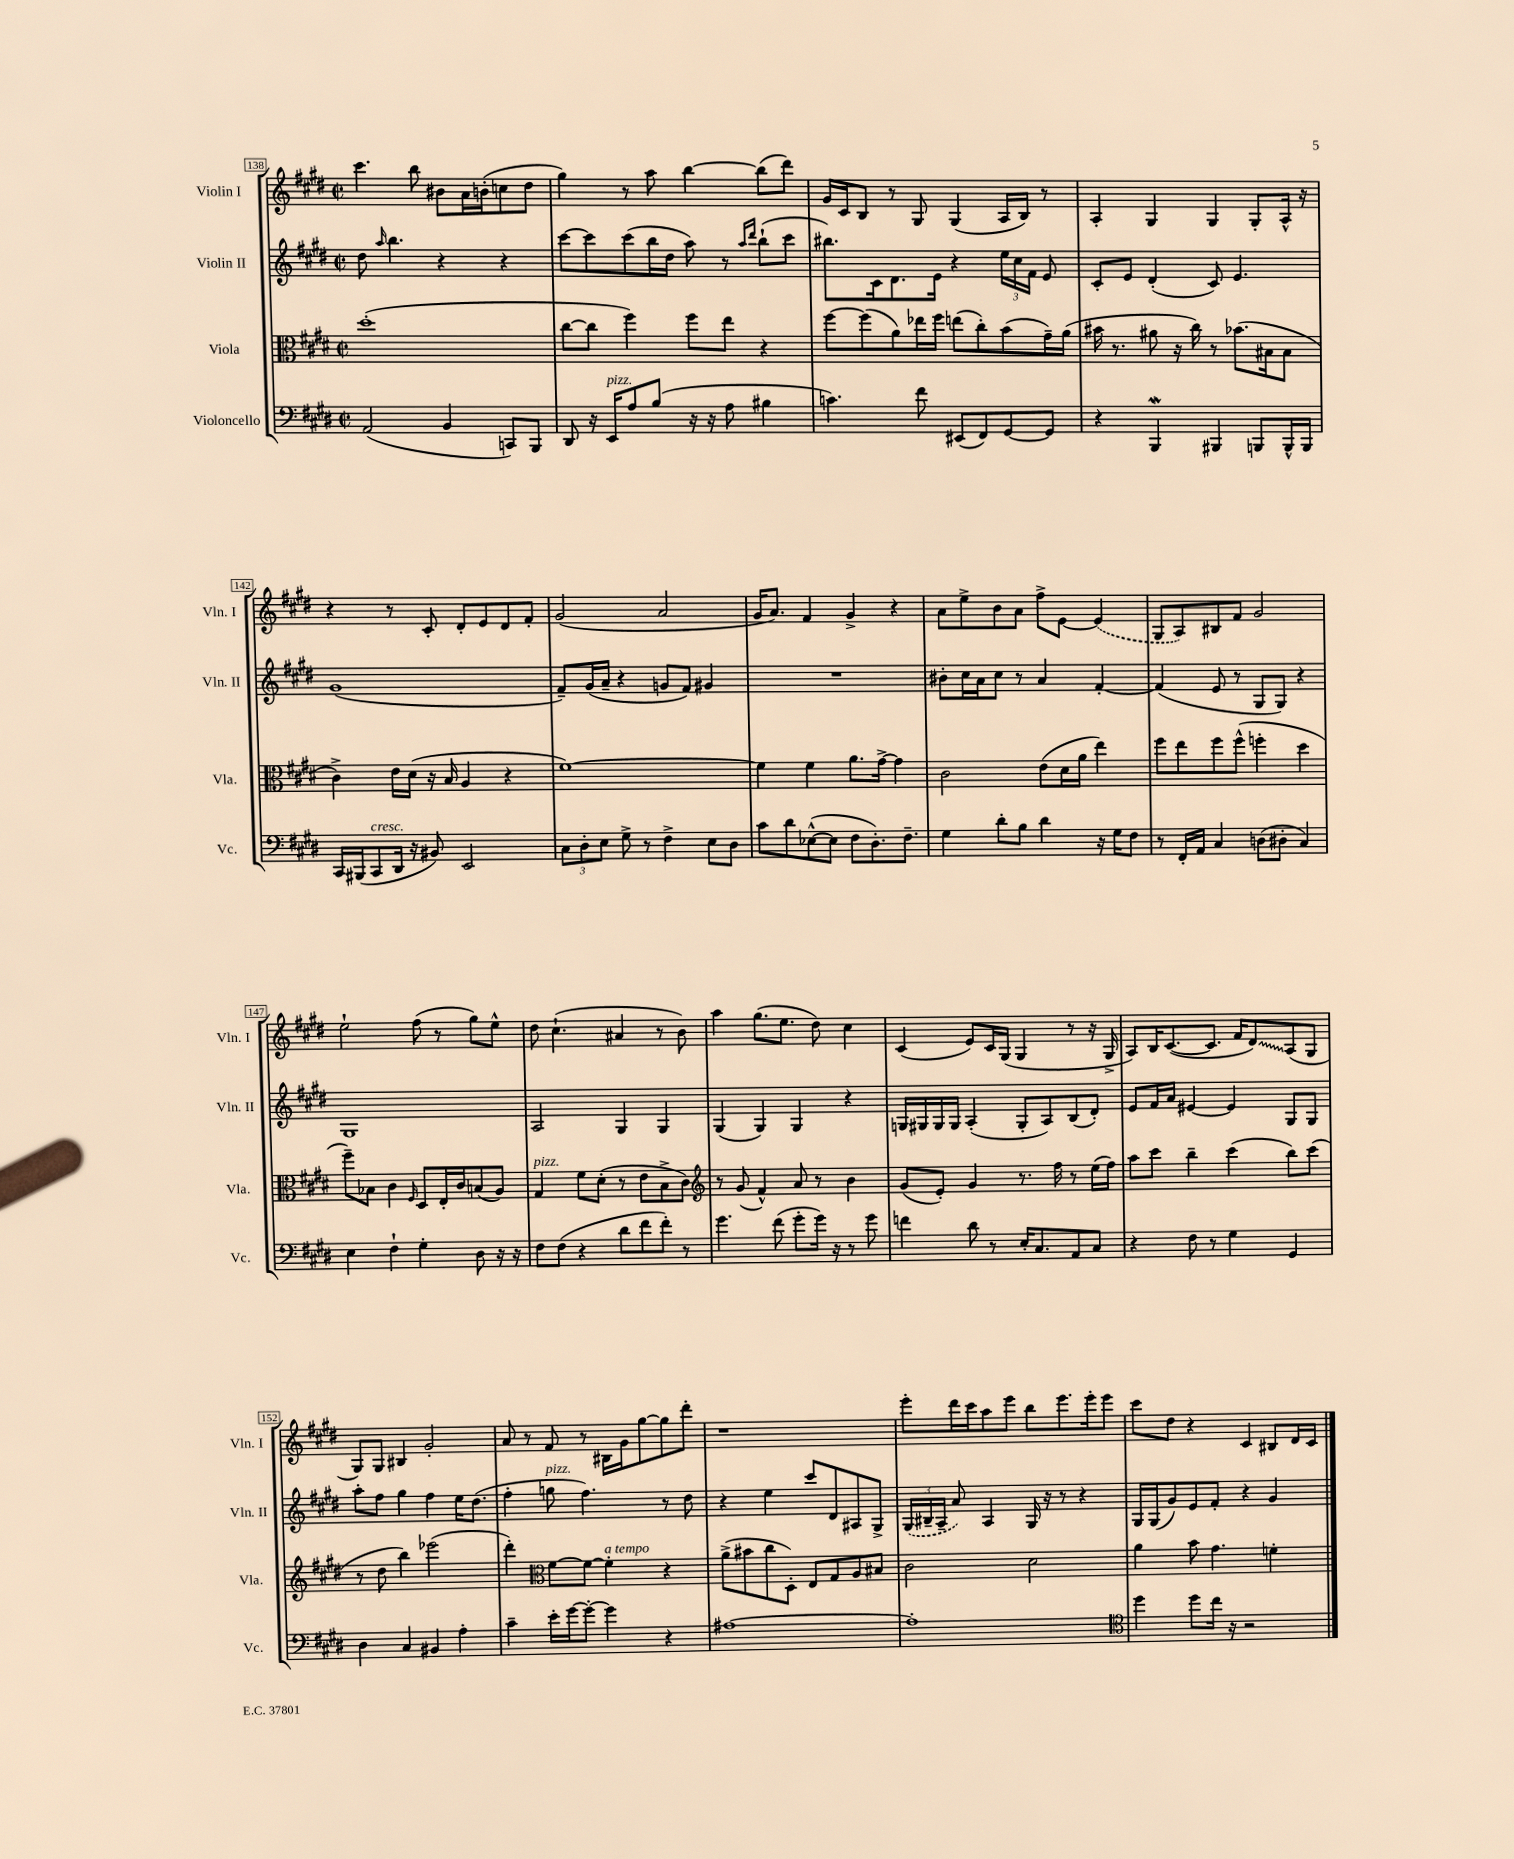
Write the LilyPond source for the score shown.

<<
\new StaffGroup <<
\new Staff = "s0" \with { instrumentName = "Violin I" shortInstrumentName = "Vln. I" } {
    \clef treble \key e \major \defaultTimeSignature \time 2/2
    \autoBeamOff cis'''4. b''8 bis'8[ a'16 b'16-.( c''8 dis''8] |
    gis''4) r8 a''8 b''4~ b''8[( dis'''8]) |
    gis'16[ cis'16 b8] r8 gis8 gis4( a16[ b16]) r8 |
    a4-. gis4 gis4 gis8[-. a16]-^ r16 |
    r4 r8 cis'8-. dis'8[-. e'8 dis'8 fis'8]-. |
    gis'2( a'2 |
    gis'16[ a'8.]) fis'4 gis'4-> r4 |
    a'8[ e''8-> b'8 a'8] fis''8[-> e'8]~ \once \slurDashed e'4( |
    gis8[ a8) bis8 fis'8] gis'2 |
    e''2-! fis''8( r8 gis''8[) e''8]-^ |
    dis''8 cis''4.-!( ais'4 r8 b'8) |
    a''4 gis''8.[( e''8.] dis''8) cis''4 |
    cis'4( e'8[) cis'16 gis16]( gis4 r8 r16 gis16-> |
    a8[) b16 cis'8.~( cis'8.] fis'16[ \once \override Glissando.style = #'zigzag dis'8\glissando) a8( gis8] |
    gis8[) gis8] bis4 gis'2-. |
    a'8 r8 fis'8 r8 bis16[ gis'16 gis''8~ gis''8 dis'''8]-. |
    r1 |
    e'''8[-. dis'''16 cis'''16 a''8 e'''8] b''8[ e'''8. e'''16-. e'''8] |
    cis'''8[ dis''8] r4 cis'4 bis8[ dis'16 cis'16] \bar "|." |
}
\new Staff = "s1" \with { instrumentName = "Violin II" shortInstrumentName = "Vln. II" } {
    \clef treble \key e \major \defaultTimeSignature \time 2/2
    \autoBeamOff dis''8 \grace { a''16 } b''4. r4 r4 |
    cis'''8[~ cis'''8 cis'''8( b''16 dis''16] a''8) r8 \grace { a''16[ dis'''16] } b''8[-!( cis'''8] |
    bis''8.[) cis'16 dis'8. e'16] r4 \tuplet 3/2 { e''16[ cis''16 fis'16] } e'8 |
    cis'8[-. e'8] dis'4-.( cis'8) e'4. |
    gis'1( |
    fis'8[--) gis'16( a'16]-- r4 g'8[ fis'8]) gis'4 |
    R1 |
    bis'8[-. cis''16 a'16 cis''8] r8 a'4 fis'4~-. |
    fis'4( e'8 r8 gis8[ gis8]) r4 |
    gis1 |
    a2 gis4 gis4 |
    gis4( gis4) gis4 r4 |
    g16[ gis16 gis16 gis16] a4-.( gis8[-. a8) b8( dis'8]-.) |
    e'8[ fis'16 a'16] eis'4~ eis'4 gis8[ gis8] |
    a''8[-. fis''8] gis''4 fis''4 e''16[ dis''8.]( |
    fis''4-. g''8^\markup { \italic "pizz." } fis''4.) r8 dis''8 |
    r4 e''4 cis'''8[ dis'8 ais8 gis8]-> |
    \tuplet 3/2 { \once \slurDashed gis16[( bis16-- a16]-- } a'8) a4 gis16 r16 r8 r4 |
    gis16[ gis16( gis'8) e'8 fis'8]-. r4 gis'4 \bar "|." |
}
\new Staff = "s2" \with { instrumentName = "Viola" shortInstrumentName = "Vla." } {
    \clef alto \key e \major \defaultTimeSignature \time 2/2
    \autoBeamOff dis''1-.( |
    cis''8[~ cis''8] fis''4) fis''8[ e''8] r4 |
    fis''8[~ fis''8( a'8) ees''16 fis''16] e''8[( cis''8-.) b'8( gis'16--) a'16]( |
    bis'16 r8. ais'8 r16 cis''16) r8 bes'8.[( bis16 bis8] |
    cis'4->) e'16[ dis'16]( r16 b16 a4 r4 |
    fis'1~) |
    fis'4 fis'4 a'8.[ gis'16]~-> gis'4 |
    cis'2 e'8[( dis'16 a'16] e''4) |
    fis''8[ e''8 fis''8 fis''8]-^( f''4-. dis''4 |
    fis''8[--) bes8] cis'4 \grace { fis16 } dis8[ e16-. cis'16 b8( a8]) |
    gis4^\markup { \italic "pizz." } fis'8[ dis'8]-.( r8 e'8[ b8-> cis'8]) |
    \clef treble r8 gis'8( fis'4-^) a'8 r8 b'4 |
    gis'8[( e'8]-.) gis'4 r8. fis''16 r8 e''16[( fis''16]) |
    a''8[ cis'''8] b''4-- cis'''4( b''8[) cis'''8]( |
    r8 dis''8 b''4) ees'''2( |
    dis'''4-.) \clef alto fis'8[~ fis'8]~ fis'4-.^\markup { \italic "a tempo" } r4 |
    a'8[->( bis'8 cis''8 dis8]-.) e8[ gis8 a8 bis8] |
    cis'2 dis'2 |
    a'4 b'8 gis'4. f'4-. \bar "|." |
}
\new Staff = "s3" \with { instrumentName = "Violoncello" shortInstrumentName = "Vc." } {
    \clef bass \key e \major \defaultTimeSignature \time 2/2
    \autoBeamOff a,2( b,4 c,8[) b,,8] |
    dis,8 r16 e,16[^\markup { \italic "pizz." } a8 b8]( r16 r16 a8 bis4 |
    c'4.) fis'8 eis,8[( fis,8) gis,8~ gis,8] |
    r4 b,,4\mordent bis,,4 b,,8[ b,,16-^ b,,16] |
    cis,16[ bis,,16( cis,8^\markup { \italic "cresc." } dis,16] r16 bis,8) e,2 |
    \tuplet 3/2 { cis8[ dis8-. e8] } gis8-> r8 fis4-> e8[ dis8] |
    cis'8[ dis'8 ees8~-^( ees8] fis8[ dis8.-.) fis8.]-- |
    gis4 dis'8[-. b8] dis'4 r16 gis16[ fis8] |
    r8 fis,16[-. a,16] cis4 d8[( dis8]-. cis4) |
    e4 fis4-! gis4-. dis8 r16 r16 |
    fis8[ fis8]( r4 dis'8[ fis'8 fis'8]-.) r8 |
    gis'4. fis'8( gis'8[-. gis'16]) r16 r8 gis'8 |
    f'4 dis'8 r8 e16[-. cis8. a,8 cis8] |
    r4 fis8 r8 gis4 gis,4 |
    dis4 cis4 bis,4 a4-. |
    cis'4-- e'16[-. gis'16~ gis'8]~-. gis'4 r4 |
    ais1~ |
    ais1-. |
    \clef tenor dis''4 dis''8[ cis''16] r16 r2 \bar "|." |
}
>>
>>
\layout { \context { \Score currentBarNumber = #138 \override BarNumber.stencil = #(make-stencil-boxer 0.1 0.3 ly:text-interface::print) } }
